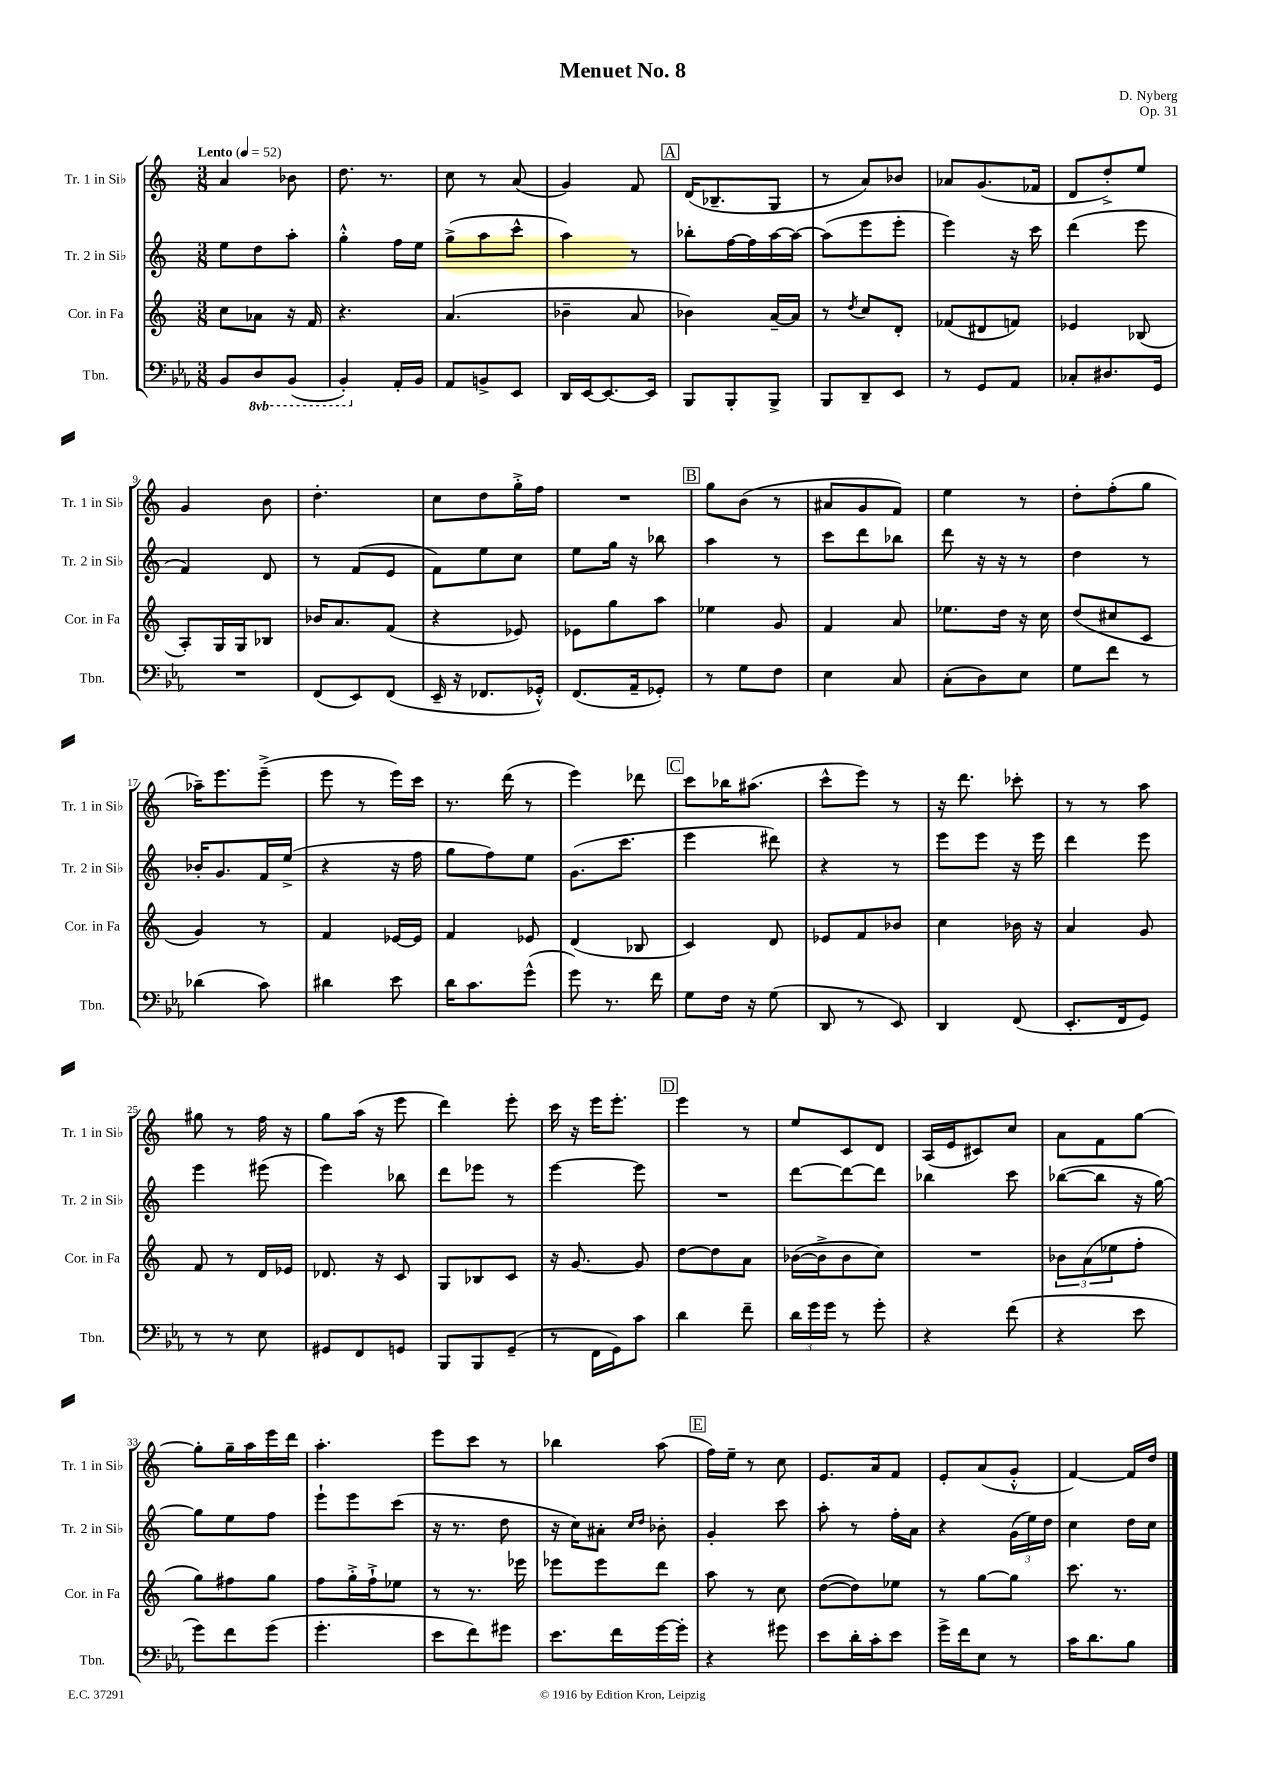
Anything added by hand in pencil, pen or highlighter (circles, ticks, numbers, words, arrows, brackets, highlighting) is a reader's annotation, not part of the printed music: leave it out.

**kern	**kern	**kern	**kern
*staff4	*staff3	*staff2	*staff1
*clefF4	*clefG2	*clefG2	*clefG2
*k[b-e-a-]	*k[]	*k[]	*k[]
*M3/8	*M3/8	*M3/8	*M3/8
*MM52	*MM52	*MM52	*MM52
8BB-	8cc	8ee	4a
8DD	8a-	8dd	.
(8BBB-	16r	8aa'	8b-
.	16f	.	.
=	=	=	=
4BBB-')	4.r	4gg'^^	8.dd
.	.	.	8.r
16AA-'	.	16ff	.
16BB-	.	16ee	.
=	=	=	=
8AA-	(4.a	(8gg^	8cc
8BB^	.	8aa	8r
8EE-	.	8ccc^^	(8a
=	=	=	=
16DD	4b-~	4aa)	4g)
[16EE-	.	.	.
8.EE-_	.	.	.
.	8a	8r	8f
16EE-]	.	.	.
=	=	=	=
8BBB-	4b-)	8bb-'	(16d
.	.	.	8.B-~
8BBB-'	.	[16ff	.
.	.	16ff]	.
8BBB-^	[16a~	[16aa	8G
.	16a]	16aa_	.
=	=	=	=
8BBB-	8r	(8aa]	8r
.	8qdd	.	.
8DD~	8cc	8eee	8a)
8EE-	8d'	8eee'	8b-
=	=	=	=
8r	(8f-	4eee)	8a-
8GG	8d#	.	(8.g
8AA-	8f)	16r	.
.	.	16ccc	16f-
=	=	=	=
8C-'	4e-	(4ddd	8d
8.D#	.	.	8dd'^)
.	(8B-	8eee	8ee
16GG	.	.	.
=	=	=	=
4.r	8A')	4f)	4g
.	16G	.	.
.	16G	.	.
.	8B-	8d	8b
=	=	=	=
(8FF	16b-	8r	4.dd'
.	8.a	.	.
8EE-)	.	(8f	.
(8FF	(8f	8e	.
=	=	=	=
16EE-~	4r	8f)	8cc
16r	.	.	.
8.FF-	.	8ee	8dd
.	8e-)	8cc	16gg'^
16GG-'^^)	.	.	16ff
=	=	=	=
(8.FF	8e-	8ee	4.r
.	8gg	16gg	.
16AA-~	.	16r	.
8GG-')	8aa	8bb-	.
=	=	=	=
8r	4ee-	4aa	8gg
8G	.	.	(8b
8F	8g	8r	8r
=	=	=	=
4E-	4f	8ccc	8a#
.	.	8ddd	8g
8C	8a	8bb-	8f)
=	=	=	=
(8C'	8.ee-	8ddd	4ee
8D)	.	16r	.
.	16dd	16r	.
8E-	16r	8r	8r
.	16cc	.	.
=	=	=	=
8G	(8dd	4dd	8dd'
8f	8cc#	.	(8ff'
8r	8c	8r	8gg
=	=	=	=
(4d-	4g)	16b-'	16aa-~)
.	.	8.g	8.eee
8c)	8r	16f	(8eee~^
.	.	(16ee^	.
=	=	=	=
4d#	4f	4r	8eee
.	.	.	8r
8e-	[16e-	16r	16eee)
.	16e-]	16ff	16ccc
=	=	=	=
16d	4f	8gg	8.r
8.c	.	.	.
.	.	8ff)	.
.	.	.	(16ddd
(8g^^	8e-	8ee	8r
=	=	=	=
8g)	(4d	(8.g	4eee)
8.r	.	.	.
.	.	8.ccc	.
.	8B-	.	8ddd-
16f	.	.	.
=	=	=	=
8G	4c)	4eee	8ccc
16F	.	.	16bb-
16r	.	.	(8.aa#
(8G	8d	8ddd#)	.
=	=	=	=
8DD	8e-	4r	8ccc^^
8r	8f	.	8eee)
8EE-)	8b-	8r	8r
=	=	=	=
4DD	4cc	8eee	16r
.	.	.	8.ddd
.	.	8eee	.
(8FF	16b-	16r	8ccc-'
.	16r	16eee	.
=	=	=	=
8.EE-'	4a	4ddd	8r
.	.	.	8r
16FF	.	.	.
8GG)	8g	8eee	8aa
=	=	=	=
8r	8f	4eee	8gg#
8r	8r	.	8r
8E-	16d	(8eee#	16ff
.	16e-	.	16r
=	=	=	=
8GG#	8.d-	4eee)	8gg
8FF	.	.	(16aa
.	16r	.	16r
8GG	8c	8bb-	8eee
=	=	=	=
8BBB-	8G	8ddd	4ddd)
8BBB-	8B-	8eee-	.
(8GG~	8c	8r	8eee'
=	=	=	=
8r	16r	[4eee	16ccc
.	[8.g	.	16r
16FF	.	.	16eee
16GG)	.	.	8.eee'
8c	8g]	8eee]	.
=	=	=	=
4d	[8dd	4.r	4eee
.	8dd]	.	.
8f~	8a	.	8r
=	=	=	=
24d	([16b-	[8ddd	8ee
24g	.	.	.
.	16b-^]	.	.
24g	.	.	.
8r	8b-	8ddd_	8c
8g'	8cc)	8ddd]	8d
=	=	=	=
4r	4.r	4bb-	(16A
.	.	.	16e
.	.	.	8c#)
(8f	.	8ccc	8cc
=	=	=	=
4r	12b-	([8bb-	8a
.	(12a	.	.
.	.	8bb-]	8f
.	12ee-	.	.
8e-	8ff'	16r	[8gg
.	.	[16gg)	.
=	=	=	=
8g)	8gg)	8gg]	8gg']
8f	8ff#	8ee	16gg~
.	.	.	16aa
(8g	8gg	8ff	16eee
.	.	.	16ddd
=	=	=	=
4.g'	8ff	8eee`	4.aa'
.	16gg'^	8eee	.
.	16ff`^	.	.
.	8ee-	(8ccc	.
=	=	=	=
8e-	8r	16r	8eee
.	.	8.r	.
8f)	8.r	.	8ccc
8g#	.	8dd	8r
.	16eee-	.	.
=	=	=	=
8.e-	8eee-	16r	4bb-
.	.	16cc)	.
.	8eee-	8a#'	.
16f	.	.	.
.	.	16qqcc	.
.	.	16qqdd	.
[16g	8ddd	8b-'	(8aa
16g']	.	.	.
=	=	=	=
4r	8aa	4g'	16ff)
.	.	.	16ee~
.	8r	.	8r
8g#	8cc	8ccc	8cc
=	=	=	=
8e-	([8dd	8aa'	8.e
16d'	8dd])	8r	.
16c'	.	.	16a
8e-	8ee-	16ff'	8f
.	.	16a	.
=	=	=	=
16g^	8r	4r	8e'
16f	.	.	.
8E-	[8gg	.	(8a
8r	8gg]	(24g	8g'^^
.	.	24ee)	.
.	.	24dd	.
=	=	=	=
16c	8.ccc	4cc	[4f)
8.d	.	.	.
.	8.r	.	.
8B-	.	16dd	16f]
.	.	16cc	16dd
==	==	==	==
*-	*-	*-	*-
